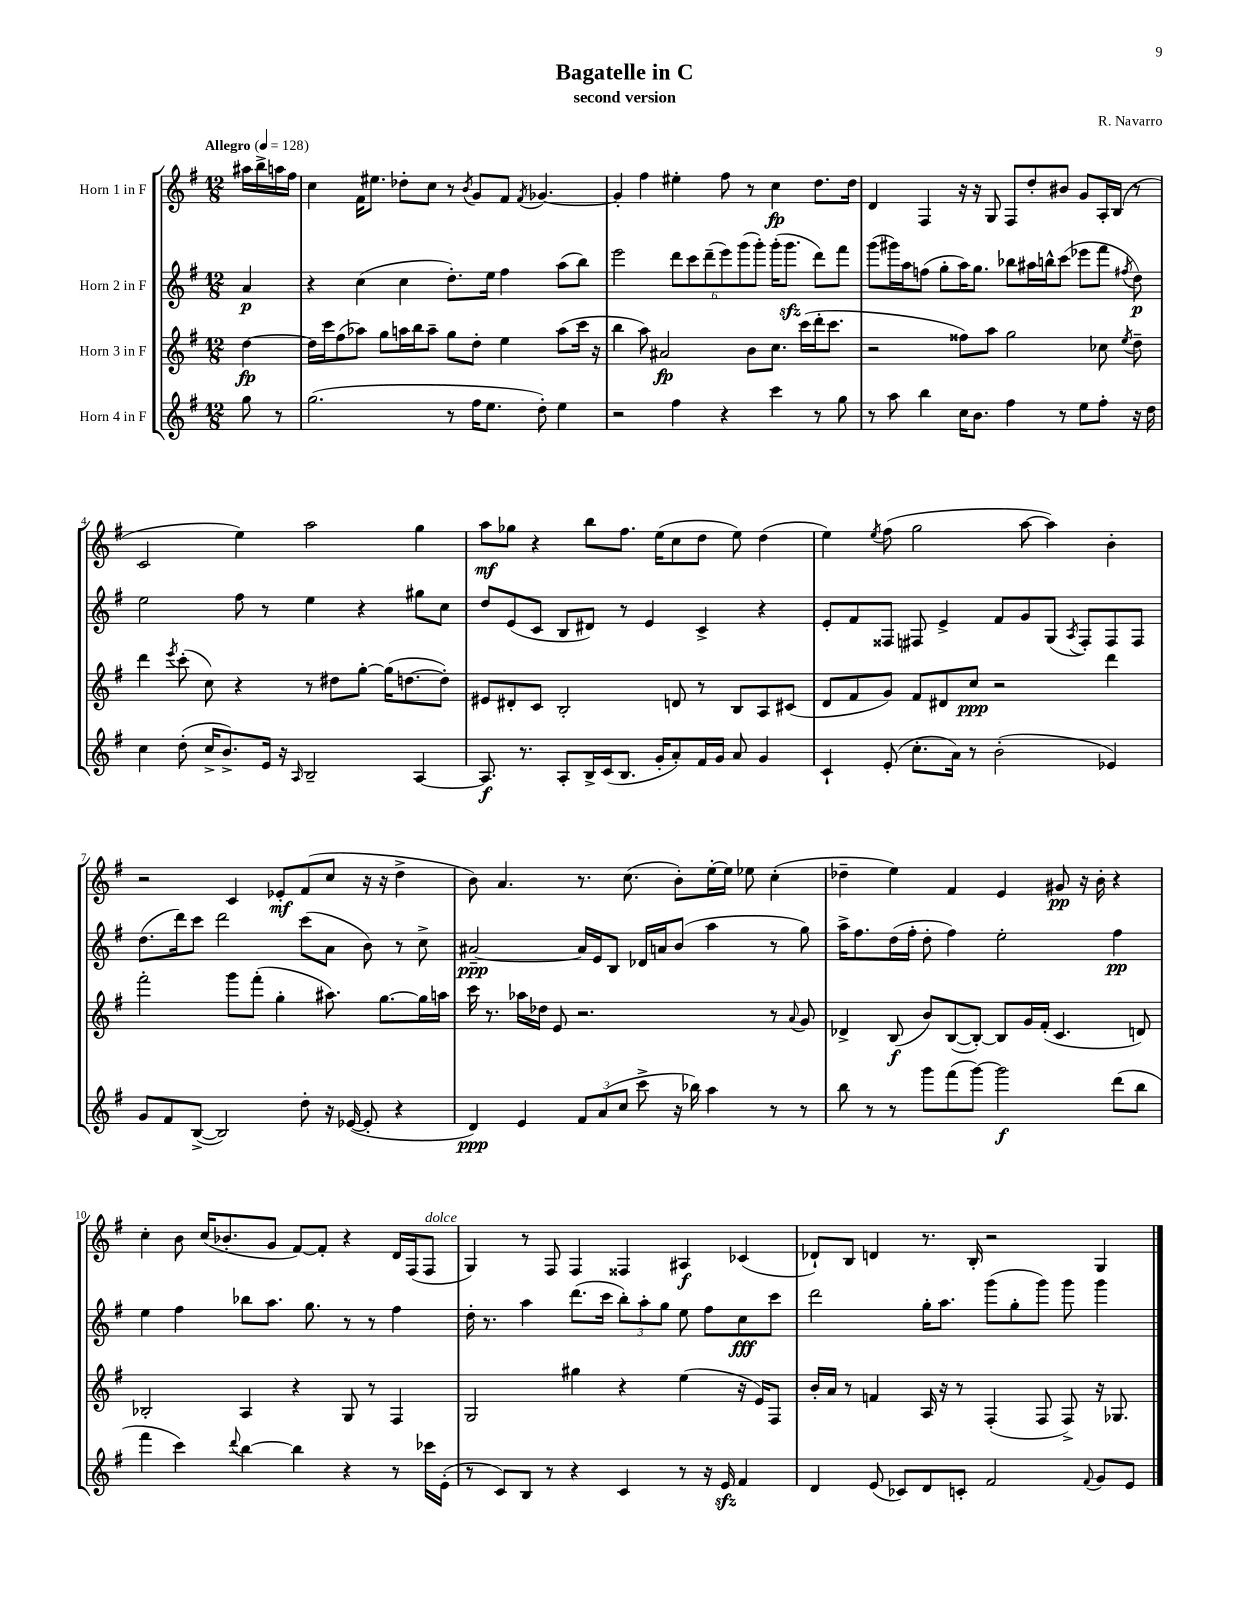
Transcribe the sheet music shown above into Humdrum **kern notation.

**kern	**kern	**kern	**kern
*staff4	*staff3	*staff2	*staff1
*clefG2	*clefG2	*clefG2	*clefG2
*k[f#]	*k[f#]	*k[f#]	*k[f#]
*M12/8	*M12/8	*M12/8	*M12/8
*MM128	*MM128	*MM128	*MM128
8gg\	[4dd\	4a/	16aa#\LL
.	.	.	16bb^\
8r	.	.	16aa\
.	.	.	16ff#\JJ
=	=	=	=
(2.gg\	16dd\]LL	4r	4cc\
.	16ccc\J	.	.
.	(8ff#\	.	.
.	8aa-\J)	(4cc\	16f#\LK
.	.	.	8.ee#\J
.	8gg\L	.	.
.	16aa\L	4cc\	8dd-'\L
.	16bb\J	.	.
.	8aa~\J	.	8cc\J
8r	8gg\L	8.dd'\L)	8r
.	.	.	8qb/
16ff#\LK	8dd'\J	.	8g/L
8.ee\J	.	16ee\Jk	.
.	4ee\	4ff#\	8f#/J
.	.	.	8qf#/
8dd'\)	.	.	[4.g-/
4ee\	(8aa\L	(8aa\L	.
.	16ccc\Jk	8bb\J)	.
.	16r	.	.
=	=	=	=
2r	4bb\	2eee\	4g-'/]
.	8aa\)	.	4ff#\
.	2a#/	.	.
4ff#\	.	12ddd\L	4ee#'\
.	.	12ccc\	.
.	.	(12ddd~\	.
4r	.	12eee\)	8ff#\
.	.	(12ggg\	.
.	8b\L	.	8r
.	.	12ggg'\J)	.
4ccc\	8.cc\J	(16ggg'\LK	4cc\
.	.	8.ggg\J	.
.	(16ccc\LL	.	.
8r	16ddd'\J	8ddd\L)	8.dd\L
.	8.ccc\J	.	.
8gg\	.	8fff#\J	.
.	.	.	16dd\Jk
=	=	=	=
8r	2r	(8ggg\L	4d/
8aa\	.	16ggg#\L)	.
.	.	16aa\J	.
4bb\	.	(8ff\J	4F#/
.	.	8gg'\L	.
16cc\LK	8ff##\L)	16aa\K)	16r
8.b\J	.	8.gg\J	16r
.	8aa\J	.	8G/
4ff#\	2gg\	8bb-\L	8F#/L
.	.	16aa#\L	8dd'/
.	.	16bb^^\J	.
8r	.	(8ccc\J	8b#/J
8ee\L	.	8eee-\L	8g/L
8ff#'\J	8cc-\	8fff#\J	16A'/L
.	.	.	(16B/JJ
.	8qee/	8qff#/	.
16r	8dd~\	8dd\)	8r
16dd\	.	.	.
=	=	=	=
4cc\	4ddd\	2ee\	2c/
.	8qeee/	.	.
(8dd'\	(8ccc'\	.	.
16cc^/LK	8cc\)	.	.
8.b^/)	.	.	.
.	4r	8ff#\	4ee\)
16e/Jk	.	8r	.
16r	.	.	.
16qqA/	.	.	.
2B~/	8r	4ee\	2aa\
.	8dd#\L	.	.
.	[8gg'\J	4r	.
.	(16gg\]LK	.	.
.	[8.dd\	.	.
[4A/	.	8gg#\L	4gg\
.	8dd'\]J)	8cc\J	.
=	=	=	=
8.A/]	8e#/L	8dd/L	8aa\L
.	8d#'/	(8e/	8gg-\J
8.r	.	.	.
.	8c/J	8c/J	4r
8A'/L	2B'/	8B/L	.
16B^/L	.	8d#/J)	8bb\L
(16c/J	.	.	.
8.B/J	.	8r	8.ff#\J
.	.	4e/	.
16g'/LK	.	.	(16ee\LK
8a'/)	8d/	.	8cc\
16f#/L	8r	4c^/	8dd\J
16g/JJ	.	.	.
8a/	8B/L	.	8ee\)
4g/	8A/	4r	(4dd\
.	(8c#/J	.	.
=	=	=	=
4c`/	8d/L	8e'/L	4ee\)
.	8f#/	8f#/	.
.	.	.	8qee/
(8e'/	8g/J)	8F##/J	(8ff#\
8.cc'\L	8f#/L	8F#/	2gg\
.	8d#/	4e^/	.
16a\Jk)	.	.	.
8r	8cc/J	.	.
(2b'\	2r	8f#/L	.
.	.	8g/	[8aa\
.	.	(8G/J	4aa\])
.	.	8qA/	.
.	.	8F#'/L)	.
4e-/)	4ddd\	8F#/	4b'\
.	.	8F#/J	.
=	=	=	=
8g/L	2fff#'\	(8.dd\L	2r
8f#/	.	.	.
.	.	16ddd\k)	.
([8B^/J	.	8ccc\J	.
2B/])	.	2ddd\	.
.	8ggg\L	.	4c/
.	(8fff#'\J	.	.
.	4gg'\	.	8e-'/L
8dd'\	.	(8ccc\L	(8f#/
16r	8.aa#\)	8a\J	8cc/J
([16e-/	.	.	.
8e-'/]	.	8b\)	16r
.	[8.gg\L	.	16r
4r	.	8r	4dd^\
.	16gg\]L	8cc^\	.
.	16aa\JJ	.	.
=	=	=	=
4d/)	16ccc\	[2a#~/	8b\)
.	8.r	.	.
.	.	.	4.a/
4e/	16aa-\LL	.	.
.	16dd-\JJ	.	.
.	8e/	.	.
12f#/L	2.r	16a#/]LL	8.r
.	.	16e/J	.
(12a/	.	.	.
.	.	8B/J	.
12cc/J	.	.	.
.	.	.	(8.cc\
8ccc^\	.	16d-/LL	.
.	.	16a/J	.
16r	.	(8b/J	8b'\L)
16bb-\)	.	.	.
4aa\	.	4aa\	[16ee'\L
.	.	.	16ee\]JJ
.	.	.	8ee-\
8r	8r	8r	(4cc'\
.	8qqa/	.	.
8r	8g/	8gg\)	.
=	=	=	=
8bb\	4d-^/	16aa^\LK	4dd-~\
.	.	8.ff#\	.
8r	.	.	.
8r	(8B/	(16dd\L	4ee\)
.	.	16ff#'\JJ	.
8ggg\L	8b/L)	8dd'\	.
(8fff#\	([8B/	4ff#\)	4f#/
[8ggg\J)	8B'/_J)	.	.
2ggg\]	8B/]L	2ee'\	4e/
.	16g/L	.	.
.	(16f#'/JJ	.	.
.	4.c/	.	8g#/
.	.	.	16r
.	.	.	16b'\
(8ddd\L	.	4ff#\	4r
8bb\J	8d/)	.	.
=	=	=	=
4fff#\	2B-'/	4ee\	4cc'\
4ccc\)	.	4ff#\	8b\
.	.	.	(16cc/LK
.	.	.	8.b-'/
8qqddd/	.	.	.
[4bb\	4A/	8bb-\L	.
.	.	8.aa\J	8g/J
4bb\]	4r	.	[8f#/L)
.	.	8.gg\	.
.	.	.	8f#'/]J
4r	8G/	8r	4r
.	8r	8r	.
8r	4F#/	4ff#\	16d/LL
.	.	.	(16F#/J
16ccc-\LL	.	.	8F#/J
(16e'\JJ	.	.	.
=	=	=	=
8r	2G/	16dd'\	4G/)
.	.	8.r	.
8c/L)	.	.	.
8B/J	.	4aa\	8r
8r	.	.	8F#/
4r	4gg#\	(8.ddd\L	4F#/
.	.	16ccc\Jk	.
4c/	4r	12bb'\L)	4F##/
.	.	12aa'\	.
.	.	12gg\J	.
8r	(4ee\	8ee\	4A#/
16r	.	8ff#\L	.
16e/	.	.	.
4f#/	16r	8cc\	(4c-/
.	16e/LK)	.	.
.	8F#/J	8ccc\J	.
=	=	=	=
4d/	16b'/LL	2ddd\	8d-`/L)
.	16a/JJ	.	.
.	8r	.	8B/J
(8e/	4f/	.	4d/
8c-/L)	.	.	.
8d/	16A/	16gg'\LK	8.r
.	16r	8.aa\J	.
8c'/J	8r	.	.
.	.	.	16B'/
2f#/	(4F#'/	(8ggg\L	2r
.	.	8gg'\	.
.	8F#/	8ggg\J)	.
.	8F#^/)	8ggg\	.
8qqf#/	.	.	.
8g/L	16r	4ggg\	4G/
.	8.G-/	.	.
8e/J	.	.	.
==	==	==	==
*-	*-	*-	*-
